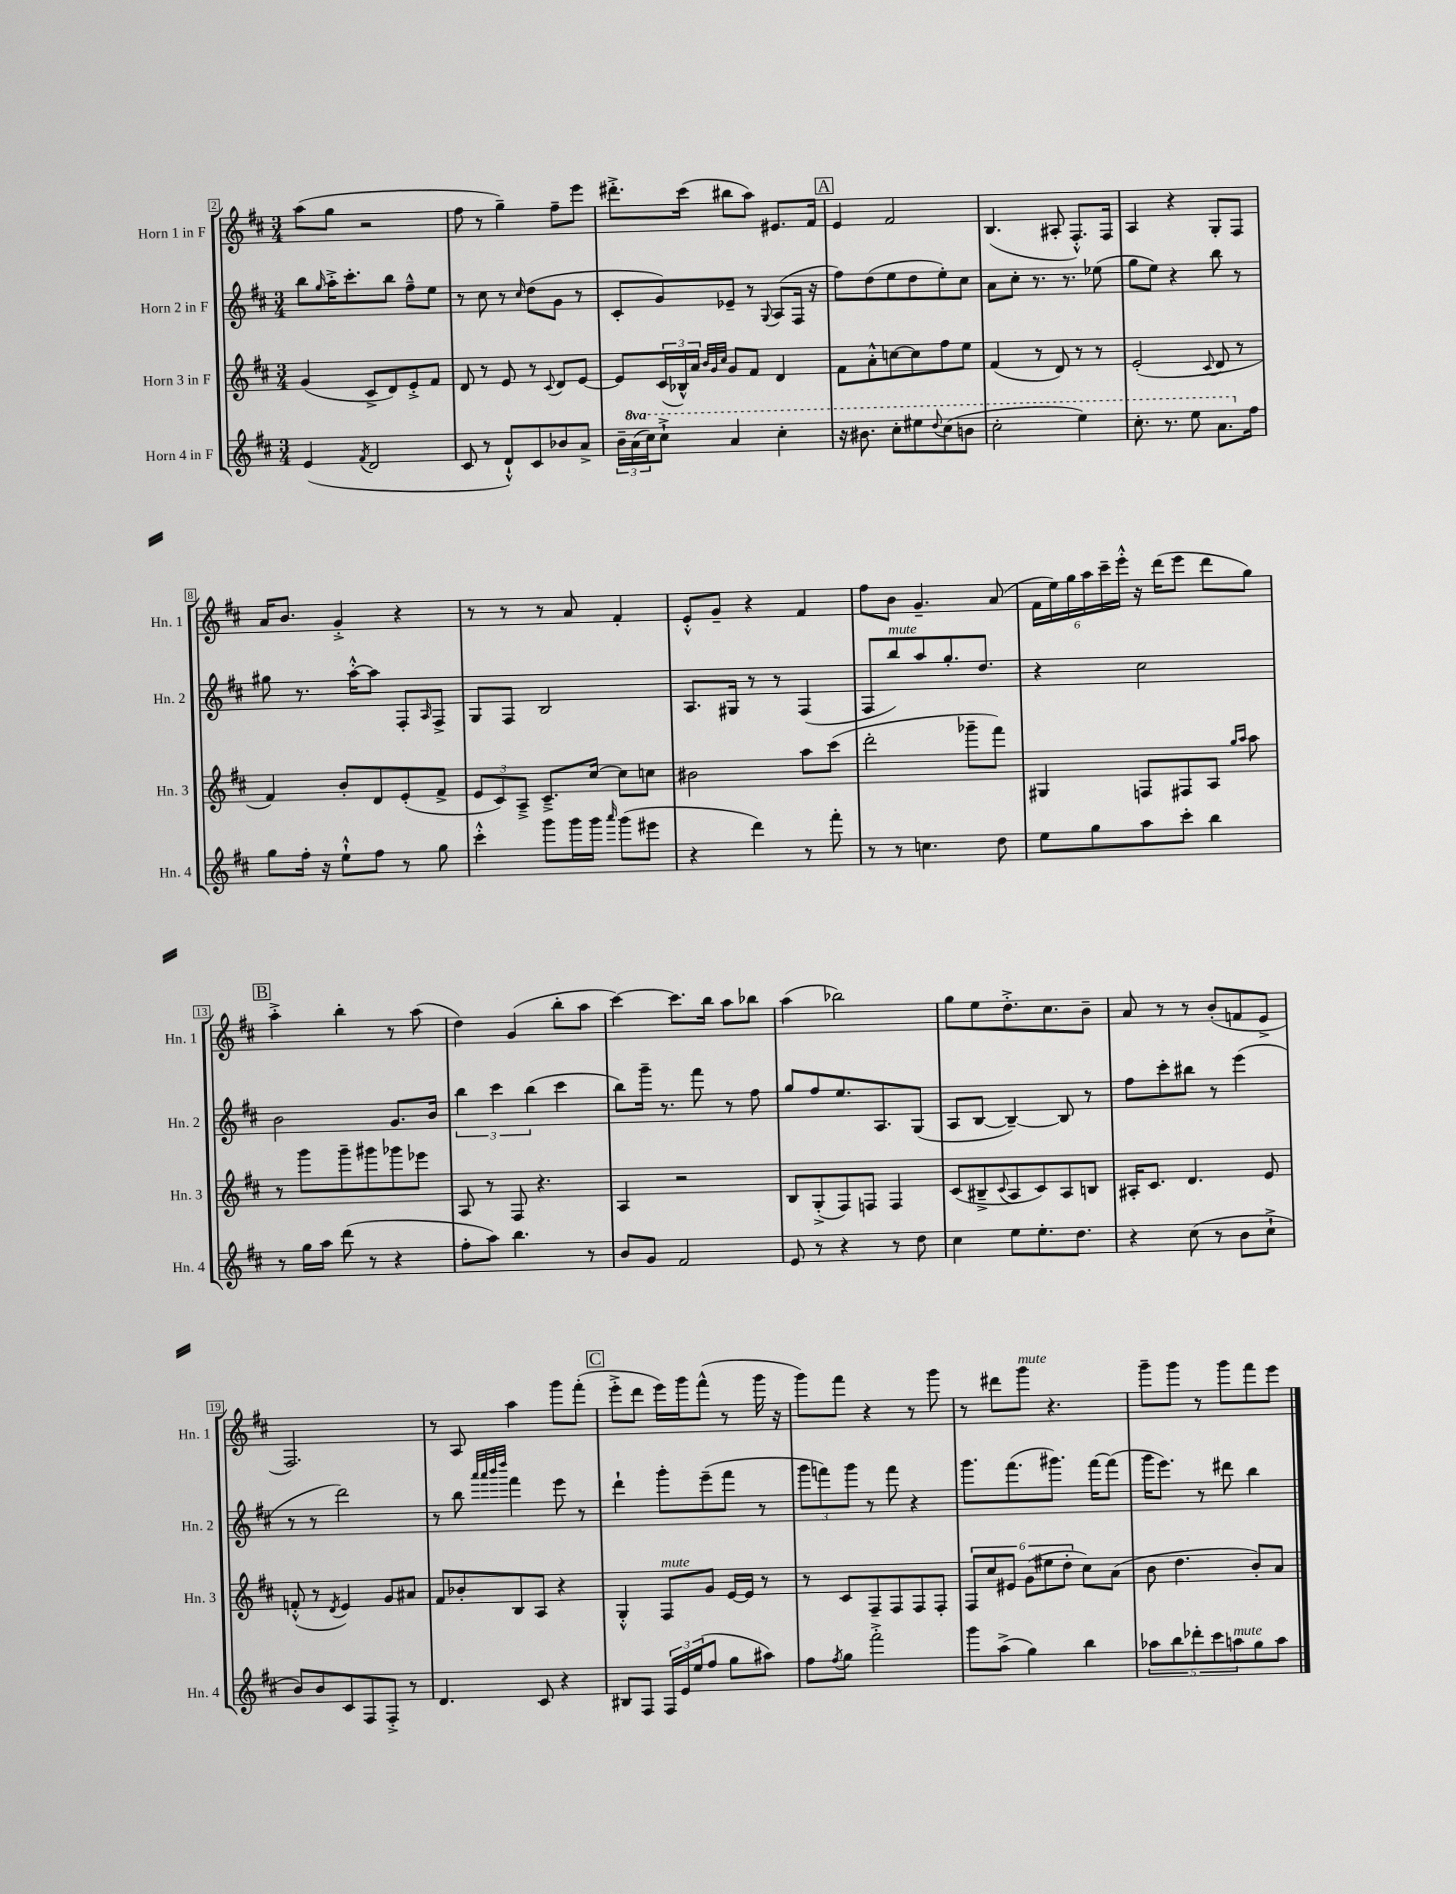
<<
\new StaffGroup <<
\new Staff = "s0" \with { instrumentName = "Horn 1 in F" shortInstrumentName = "Hn. 1" } {
    \clef treble \key d \major \numericTimeSignature \time 3/4
    a''8( g''8 r2 |
    fis''8 r8 g''4--) fis''8-- e'''8 |
    dis'''8.-.-> cis'''16( bis''8 a''8) eis'8. fis'16 |
    \mark \markup { \box "A" } e'4 fis'2 |
    b4.( ais8-. fis8.-.-^) fis16 |
    a4 r4 g8-. fis8 |
    a'16 b'8. g'4-.-> r4 |
    r8 r8 r8 a'8 fis'4-. |
    e'8-.-^ g'8-- r4 fis'4 |
    fis''8 b'8 g'4.-- a'8( |
    \tuplet 6/4 { fis'16 e''16) g''16 a''16 cis'''16-- e'''16-.-^ } r16 d'''16( e'''8 d'''8 g''8) |
    \mark \markup { \box "B" } a''4-.-> b''4-. r8 a''8( |
    d''4) g'4( b''8-. a''8 |
    cis'''4~) cis'''8. b''16 a''8 bes''8 |
    a''4( bes''2) |
    g''8 e''8 d''8.-.-> cis''8. b'8-- |
    a'8 r8 r8 b'8-.( f'8 e'8-> |
    fis2.) |
    r8 a8 a''4 g'''8 fis'''8-.( |
    \mark \markup { \box "C" } e'''8-.-> d'''8 e'''16) g'''16 fis'''8-^( r8 g'''16 r16 |
    g'''8) fis'''8 r4 r8 g'''8 |
    r8 dis'''8 g'''8^\markup { \italic "mute" } r4. |
    g'''8-- g'''8 r8 g'''8 fis'''8 e'''8 \bar "|." |
}
\new Staff = "s1" \with { instrumentName = "Horn 2 in F" shortInstrumentName = "Hn. 2" } {
    \clef treble \key d \major \numericTimeSignature \time 3/4
    b''8 \grace { g''16 } a''16-.-> cis'''8.-. b''8 fis''8---^ e''8 |
    r8 cis''8 r8 \grace { cis''16 } d''8( g'8 r8 |
    cis'8-. g'8) ees'8-- r8 \appoggiatura { g8 } a8( fis16 r16 |
    \mark \markup { \box "A" } fis''8) d''8( e''8 d''8 e''8-.) cis''8 |
    a'8 cis''8-. r8. r8. ees''8( |
    g''8 e''8) r4 b''8 r8 |
    gis''8 r8. a''16~-.-^ a''8 fis8-. \grace { a16 } fis8-> |
    g8 fis8 b2 |
    a8. gis16 r8 r8 fis4( |
    fis8 b''8^\markup { \italic "mute" }) a''8 g''8.-. d''8. |
    r4 cis''2 |
    \mark \markup { \box "B" } b'2 g'8. b'16 |
    \tuplet 3/2 { b''4 cis'''4 b''4( } cis'''4 |
    b''8) g'''16-- r8. fis'''8 r8 fis''8 |
    g''8 fis''8 e''8. a8. g8( |
    a8 b8~ b4~--) b8 r8 |
    fis''8 cis'''8-. bis''8 r8 e'''4( |
    r8 r8 d'''2) |
    r8 b''8 \grace { a'''32 a'''32 b'''32 d''''32 } fis'''4 e'''8 r8 |
    \mark \markup { \box "C" } d'''4-! g'''8-. e'''8--( fis'''8 r8 |
    \tuplet 3/2 { g'''8 f'''8) g'''8 } r8 f'''8 r4 |
    g'''8. fis'''8.( gis'''8.) fis'''16~ fis'''8( |
    g'''16 e'''8.) r8 dis'''8 b''4 \bar "|." |
}
\new Staff = "s2" \with { instrumentName = "Horn 3 in F" shortInstrumentName = "Hn. 3" } {
    \clef treble \key d \major \numericTimeSignature \time 3/4
    g'4( cis'8-> d'8) e'8-.-> fis'8 |
    d'8 r8 e'8 r8 \appoggiatura { cis'8 } d'8 e'8~ |
    e'8 \tuplet 3/2 { cis'16( bes16-^) a'16 } \grace { b'32 g'32 cis''32 } g'8 fis'8 d'4 |
    \mark \markup { \box "A" } fis'8 a'8-.-^ c''8~ c''8 fis''8 e''8 |
    fis'4( r8 d'8) r8 r8 |
    e'2-.( \appoggiatura { cis'8 } d'8 r8 |
    fis'4) b'8-. d'8 e'8-.( fis'8-> |
    \tuplet 3/2 { e'8 cis'8) a8---> } cis'8.---> cis''16~ cis''8 c''8 |
    bis'2 a''8 cis'''8( |
    d'''2-. ges'''8-- fis'''8) |
    gis4 f8 fis8 a8 \grace { g''16 a''16 } a''8 |
    \mark \markup { \box "B" } r8 g'''8 g'''8-- gis'''8 ges'''8 ees'''8 |
    a8 r8 fis8 r4. |
    a4 r2 |
    b8 g8-.->( fis8) f8 f4 |
    cis'8( bis8---> \appoggiatura { cis'8 } a8 cis'8) a8 b8 |
    ais16-. cis'8. d'4. e'8 |
    f'8-.-^( r8 \acciaccatura { d'8 } e'4) g'8 ais'8 |
    fis'8 bes'8-. b8 a8 r4 |
    \mark \markup { \box "C" } g4-.-^ fis8^\markup { \italic "mute" } g'8 e'16~ e'16 r8 |
    r8 cis'8 fis8-- fis8 fis8 fis8-. |
    \tuplet 6/4 { fis8 cis''8 eis'8 g'8( eis''8 d''8-. } cis''8) a'8( |
    b'8 d''4. b'8-.) a'8 \bar "|." |
}
\new Staff = "s3" \with { instrumentName = "Horn 4 in F" shortInstrumentName = "Hn. 4" } {
    \clef treble \key d \major \numericTimeSignature \time 3/4 \set Staff.ottavationMarkups = #ottavation-simple-ordinals
    e'4( \acciaccatura { fis'8 } d'2 |
    cis'8 r8 d'8-!-^) cis'8 bes'8 a'8-> |
    \tuplet 3/2 { b'16-- \ottava #1 a''16( cis'''16) } cis'''8-!-> a''4 cis'''4-. |
    \mark \markup { \box "A" } r16 bis''8. cis'''8-. eis'''8 \appoggiatura { d'''8 } cis'''8( b''8 |
    cis'''2-. e'''4) |
    cis'''8.-. r8. e'''8 a''8. \ottava #0 fis''16 |
    g''8 fis''16-. r16 e''8-!-^ fis''8 r8 g''8 |
    cis'''4-.-^ g'''8 g'''16 g'''16 \grace { a'''16 } g'''8( eis'''8 |
    r4 d'''4) r8 fis'''8-. |
    r8 r8 c''4. d''8 |
    e''8 g''8 a''8 cis'''8-. b''4 |
    \mark \markup { \box "B" } r8 g''16 a''16 d'''8( r8 r4 |
    fis''8-. a''8) b''4. r8 |
    b'8 g'8 fis'2 |
    e'8 r8 r4 r8 d''8 |
    cis''4 e''8 e''8.-. d''8. |
    r4 cis''8( r8 b'8 cis''8-!-> |
    b'8) b'8 cis'8 fis8 fis8-.-> r8 |
    d'4. cis'8 r4 |
    \mark \markup { \box "C" } bis8 fis8 \tuplet 3/2 { fis16 e'16 e''16( } fis''8 g''8 ais''8) |
    fis''8 \acciaccatura { fis''8 } g''8 fis'''2-.-> |
    g'''8 a''8->( g''4) b''4 |
    \tuplet 5/4 { aes''8 b''8 des'''8-. cis'''8 a''8^\markup { \italic "mute" } } g''8 a''8 \bar "|." |
}
>>
>>
\layout { \context { \Score currentBarNumber = #2 \override BarNumber.stencil = #(make-stencil-boxer 0.1 0.3 ly:text-interface::print) } }
